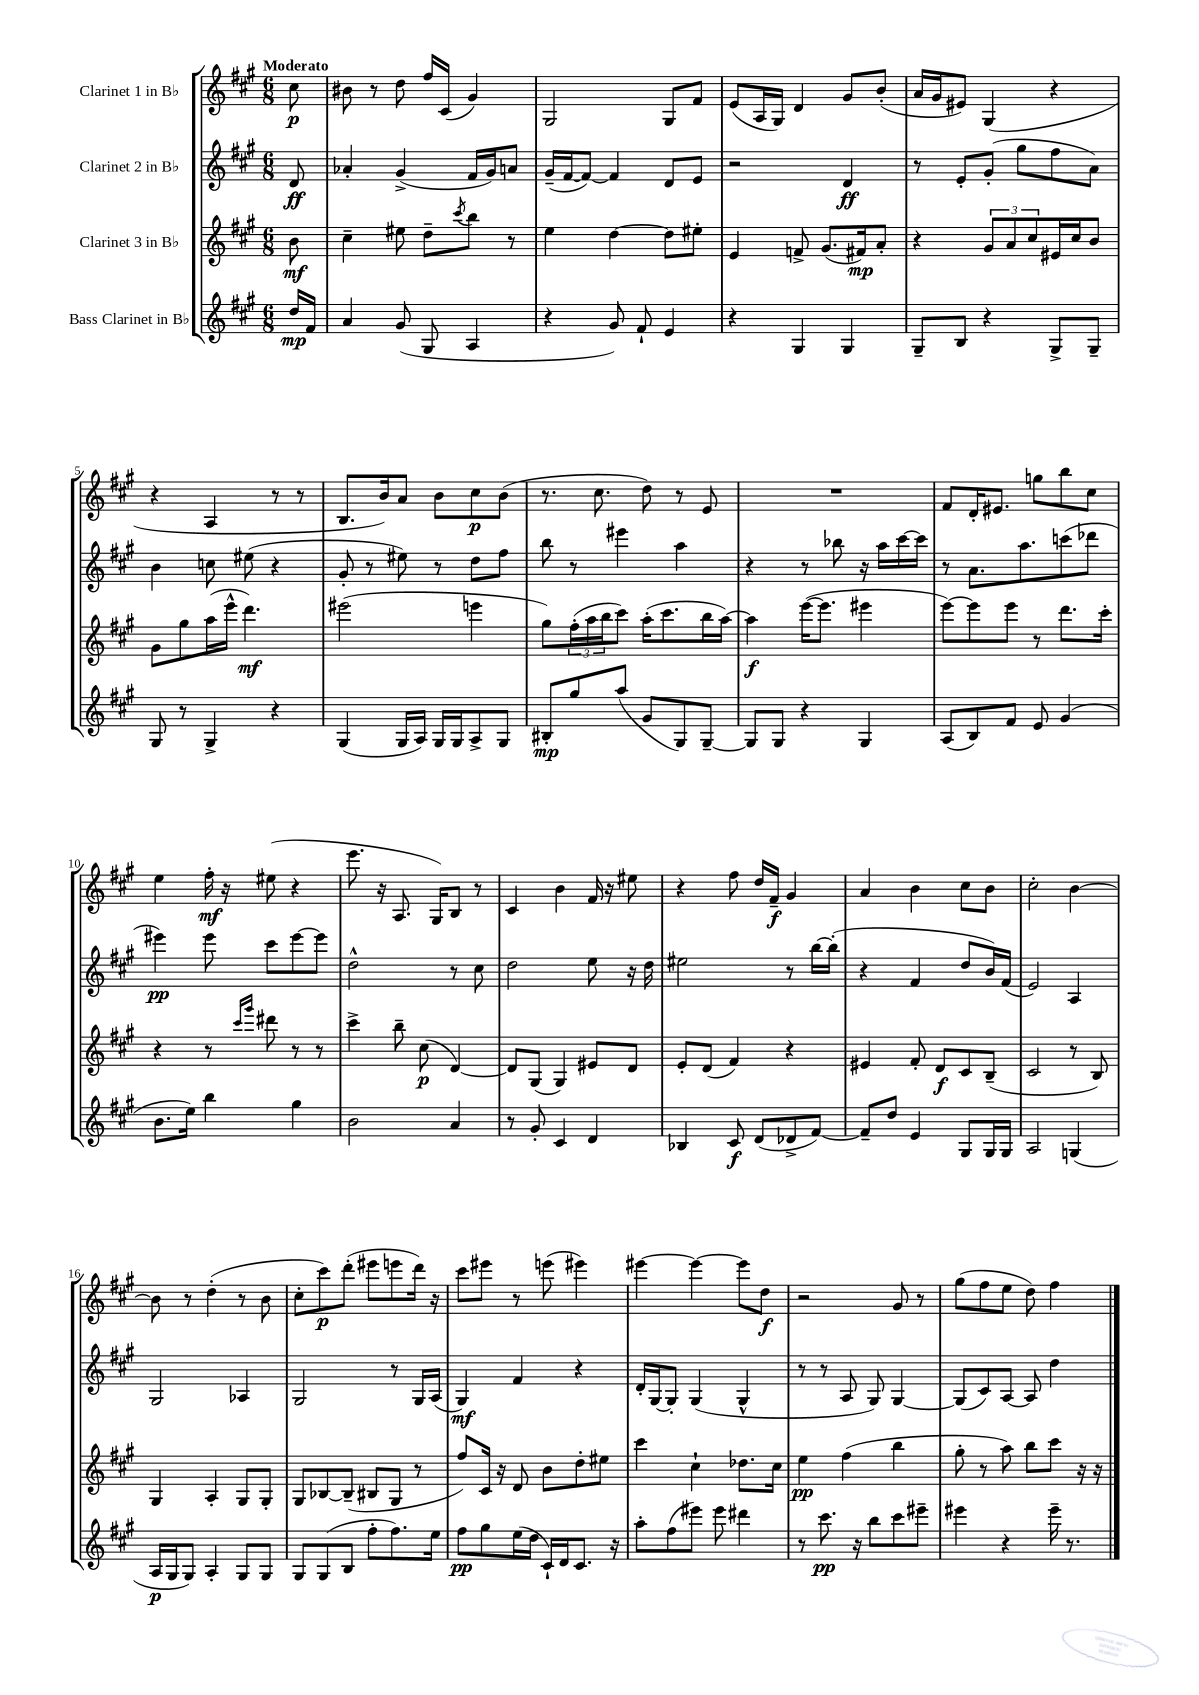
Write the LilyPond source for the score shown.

<<
\new StaffGroup <<
\new Staff = "s0" \with { instrumentName = "Clarinet 1 in Bb" } {
    \clef treble \key a \major \numericTimeSignature \time 6/8 \partial 8 \tempo "Moderato"
    cis''8\p |
    bis'8 r8 d''8 fis''16 cis'16( gis'4) |
    gis2 gis8 fis'8 |
    e'8( a16 gis16) d'4 gis'8 b'8-.( |
    a'16 gis'16 eis'8) gis4( r4 |
    r4 a4 r8 r8 |
    b8. b'16) a'8 b'8 cis''8\p b'8( |
    r8. cis''8. d''8) r8 e'8 |
    R2. |
    fis'8 d'16-. eis'8. g''8 b''8 cis''8 |
    e''4 fis''16-.\mf r16 eis''8( r4 |
    e'''8. r16 a8. gis16) b8 r8 |
    cis'4 b'4 fis'16 r16 eis''8 |
    r4 fis''8 d''16 fis'16--\f gis'4 |
    a'4 b'4 cis''8 b'8 |
    cis''2-. b'4~ |
    b'8 r8 d''4-.( r8 b'8 |
    cis''8-. cis'''8\p) d'''8-.( eis'''8 e'''8 d'''16) r16 |
    cis'''8 eis'''8 r8 e'''8( eis'''4) |
    eis'''4~ eis'''4~ eis'''8 d''8\f |
    r2 gis'8 r8 |
    gis''8( fis''8 e''8 d''8) fis''4 \bar "|." |
}
\new Staff = "s1" \with { instrumentName = "Clarinet 2 in Bb" } {
    \clef treble \key a \major \numericTimeSignature \time 6/8 \partial 8
    d'8\ff |
    aes'4-. gis'4->( fis'16 gis'16) a'8 |
    gis'16--( fis'16~ fis'8~) fis'4 d'8 e'8 |
    r2 d'4\ff |
    r8 e'8-. gis'8-.( gis''8 fis''8 a'8) |
    b'4 c''8 eis''8( r4 |
    gis'8-. r8 eis''8) r8 d''8 fis''8 |
    b''8 r8 eis'''4 a''4 |
    r4 r8 bes''8 r16 a''16 cis'''16~ cis'''16 |
    r8 a'8. a''8. c'''8( des'''8 |
    eis'''4\pp) eis'''8 cis'''8 eis'''8~ eis'''8 |
    d''2-^ r8 cis''8 |
    d''2 e''8 r16 d''16 |
    eis''2 r8 b''16~ b''16-.( |
    r4 fis'4 d''8 b'16) fis'16( |
    e'2) a4 |
    gis2 aes4 |
    gis2 r8 gis16 a16( |
    gis4\mf) fis'4 r4 |
    d'16-. gis16~ gis8-. gis4( gis4-^ |
    r8 r8 a8 gis8) gis4~ |
    gis8( cis'8) a8~ a8 d''4 \bar "|." |
}
\new Staff = "s2" \with { instrumentName = "Clarinet 3 in Bb" } {
    \clef treble \key a \major \numericTimeSignature \time 6/8 \partial 8
    b'8\mf |
    cis''4-- eis''8 d''8-- \acciaccatura { cis'''8 } b''8 r8 |
    e''4 d''4~ d''8 eis''8-. |
    e'4 f'8-> gis'8.( fis'16\mp) a'8-. |
    r4 \tuplet 3/2 { gis'8 a'8 cis''8 } eis'16 cis''16 b'8 |
    gis'8 gis''8 a''16( e'''16-^ d'''4.\mf) |
    eis'''2( e'''4 |
    gis''8) \tuplet 3/2 { fis''16-.( a''16 b''16 } cis'''8) a''16-.( cis'''8. b''16 a''16~) |
    a''4\f e'''16~( e'''8. eis'''4 |
    e'''8~) e'''8 e'''8 r8 d'''8. cis'''16-. |
    r4 r8 \grace { cis'''16 gis'''16 } dis'''8 r8 r8 |
    cis'''4-> b''8-- cis''8\p( d'4~) |
    d'8 gis8( gis4) eis'8 d'8 |
    e'8-. d'8( fis'4) r4 |
    eis'4 fis'8-. d'8\f cis'8 b8--( |
    cis'2 r8 b8) |
    gis4 a4-. gis8 gis8-. |
    gis8 bes8~ bes8--( bis8 gis8 r8 |
    fis''8) cis'16 r16 d'8 b'8 d''8-. eis''8 |
    cis'''4 cis''4-! des''8. cis''16 |
    e''4\pp fis''4( b''4 |
    gis''8-. r8 a''8) b''8 cis'''8 r16 r16 \bar "|." |
}
\new Staff = "s3" \with { instrumentName = "Bass Clarinet in Bb" } {
    \clef treble \key a \major \numericTimeSignature \time 6/8 \partial 8
    d''16\mp fis'16 |
    a'4 gis'8( gis8 a4 |
    r4 gis'8) fis'8-! e'4 |
    r4 gis4 gis4 |
    gis8-- b8 r4 gis8-> gis8-- |
    gis8 r8 gis4-> r4 |
    gis4( gis16 a16) gis16 gis16 a8-> gis8 |
    bis8-.\mp gis''8 a''8( gis'8 gis8) gis8~-- |
    gis8 gis8 r4 gis4 |
    a8( b8) fis'8 e'8 gis'4( |
    b'8. e''16) b''4 gis''4 |
    b'2 a'4 |
    r8 gis'8-. cis'4 d'4 |
    bes4 cis'8\f d'8( des'8-> fis'8~) |
    fis'8-- d''8 e'4 gis8 gis16 gis16 |
    a2 g4( |
    a16\p gis16 gis8) a4-. gis8 gis8 |
    gis8 gis8( b8 fis''8-. fis''8.) e''16 |
    fis''8\pp gis''8 e''16( d''16 cis'16-!) d'16 cis'8. r16 |
    a''8-. fis''8( eis'''8) eis'''8 dis'''4 |
    r8 cis'''8.\pp r16 b''8 cis'''8 eis'''8-- |
    eis'''4 r4 eis'''16-- r8. \bar "|." |
}
>>
>>
